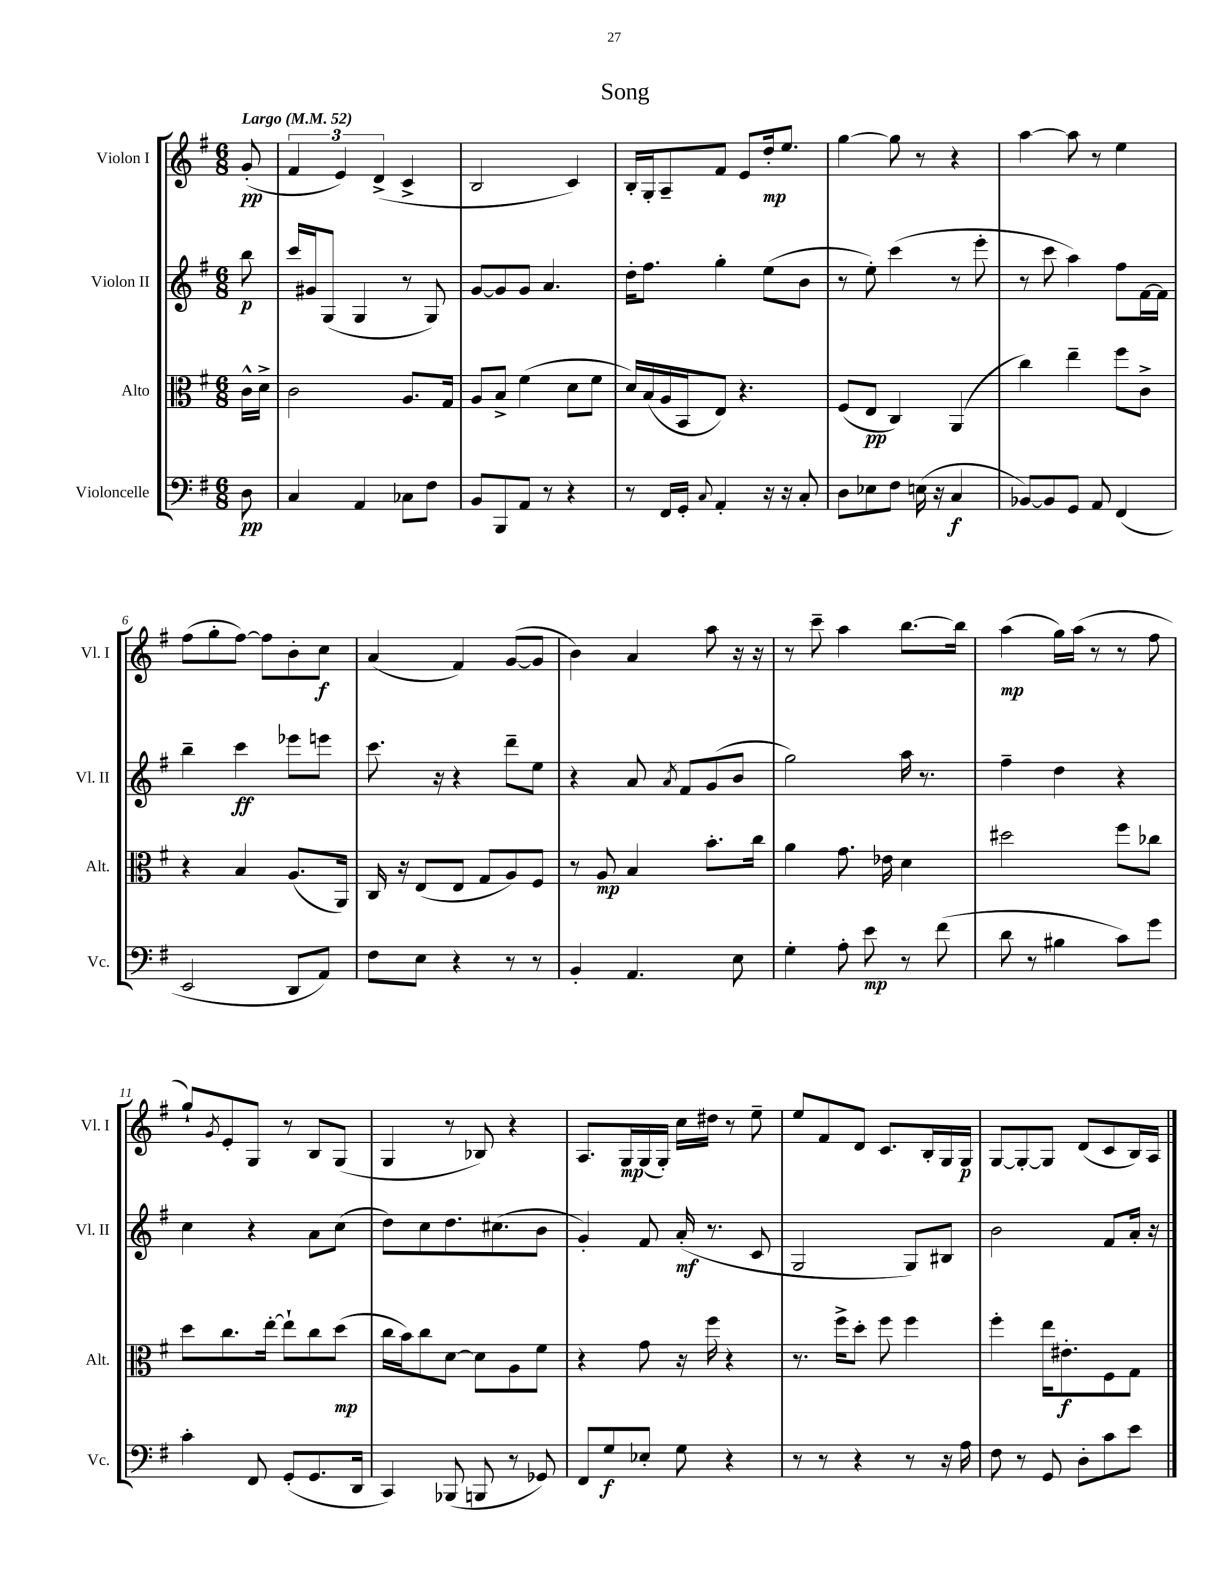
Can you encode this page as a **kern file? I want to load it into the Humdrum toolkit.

**kern	**dynam	**kern	**dynam	**kern	**dynam	**kern	**dynam
*part4	*part4	*part3	*part3	*part2	*part2	*part1	*part1
*staff4	*staff4	*staff3	*staff3	*staff2	*staff2	*staff1	*staff1
*I"Violoncelle	*	*I"Alto	*	*I"Violon II	*	*I"Violon I	*
*I'Vc.	*	*I'Alt.	*	*I'Vl. II	*	*I'Vl. I	*
*clefF4	*	*clefC3	*	*clefG2	*	*clefG2	*
*k[f#]	*	*k[f#]	*	*k[f#]	*	*k[f#]	*
*M6/8	*	*M6/8	*	*M6/8	*	*M6/8	*
*MM52	*	*MM52	*	*MM52	*	*MM52	*
=	=	=	=	=	=	=	=
!	!	!	!	!	!	!LO:TX:a:B:t=Largo	!
8D\	pp	16c^^\LL	.	8bb\	p	(8g'/	pp
.	.	16d^\JJ	.	.	.	.	.
=1	=1	=1	=1	=1	=1	=1	=1
4C/	.	2c\	.	16ccc/LL	.	6f#/	.
.	.	.	.	16g#X/J	.	.	.
.	.	.	.	(8G/J	.	.	.
.	.	.	.	.	.	6e/)	.
4AA/	.	.	.	4G/	.	.	.
.	.	.	.	.	.	(6d^/	.
8C-X\L	.	8.A/L	.	8r	.	4c^/	.
8F#\J	.	.	.	8G/)	.	.	.
.	.	16G/Jk	.	.	.	.	.
=2	=2	=2	=2	=2	=2	=2	=2
8BB/L	.	8A/L	.	[8g/L	.	2B/	.
8BBB/	.	8B^/J	.	8g/]	.	.	.
8AA/J	.	(4f#\	.	8g/J	.	.	.
8r	.	.	.	4.a/	.	.	.
4r	.	8d\L	.	.	.	4c/)	.
.	.	8f#\J	.	.	.	.	.
=3	=3	=3	=3	=3	=3	=3	=3
8r	.	16d/LL)	.	16dd'\KL	.	16B'/LL	.
.	.	(16B/	.	8.ff#\J	.	16G'/J	.
16FF#/LL	.	16A/	.	.	.	8A~/	.
16GG'/JJ	.	16BB/J	.	.	.	.	.
8qqC/	.	.	.	.	.	.	.
4AA'/	.	8E/J)	.	4gg'\	.	8f#/J	.
.	.	4.r	.	.	.	8e/L	.
16r	.	.	.	(8ee\L	.	16dd'/k	mp
16r	.	.	.	.	.	8.ee/J	.
8C'/	.	.	.	8b\J	.	.	.
=4	=4	=4	=4	=4	=4	=4	=4
8D\L	.	(8F#/L	.	8r	.	[4gg\	.
8E-X\	.	8E/J	pp	8ee'\)	.	.	.
8F#\J	.	4C/)	.	(4ccc\	.	8gg\]	.
(16En\	.	.	.	.	.	8r	.
16r	.	.	.	.	.	.	.
4C/	f	(4AA/	.	8r	.	4r	.
.	.	.	.	8eee'\	.	.	.
=5	=5	=5	=5	=5	=5	=5	=5
[8BB-X/L)	.	4cc\)	.	8r	.	[4aa\	.
8BB-/]	.	.	.	8ccc\	.	.	.
8GG/J	.	4ee~\	.	4aa\)	.	8aa\]	.
8AA/	.	.	.	.	.	8r	.
(4FF#/	.	8ff#\L	.	8ff#\L	.	4ee\	.
.	.	8c^\J	.	[16f#\L	.	.	.
.	.	.	.	16f#\JJ]	.	.	.
!!LO:LB:g=z
=6	=6	=6	=6	=6	=6	=6	=6
2EE/	.	4r	.	4bb~\	.	(8ff#\L	.
.	.	.	.	.	.	8gg'\	.
.	.	4B/	.	4ccc\	ff	[8ff#\J)	.
.	.	.	.	.	.	8ff#\L]	.
8DD/L	.	(8.A/L	.	8eee-X\L	.	8b'\	.
8AA/J)	.	.	.	8eeen\J	.	8cc\J	f
.	.	16AA/Jk)	.	.	.	.	.
=7	=7	=7	=7	=7	=7	=7	=7
8F#\L	.	16C/	.	8.ccc\	.	(4a/	.
.	.	16r	.	.	.	.	.
8E\J	.	(8E/L	.	.	.	.	.
.	.	.	.	16r	.	.	.
4r	.	8E/J	.	4r	.	4f#/)	.
.	.	8G/L	.	.	.	.	.
8r	.	8A/)	.	8ddd~\L	.	([8g/L	.
8r	.	8F#/J	.	8ee\J	.	8g/J]	.
=8	=8	=8	=8	=8	=8	=8	=8
4BB'/	.	8r	.	4r	.	4b\)	.
.	.	8A/	mp	.	.	.	.
4.AA/	.	4B/	.	8a/	.	4a/	.
.	.	.	.	8qa/	.	.	.
.	.	.	.	8f#/L	.	.	.
.	.	8.b'\L	.	(8g/	.	8aa\	.
8E\	.	.	.	8b/J	.	16r	.
.	.	16cc\Jk	.	.	.	16r	.
=9	=9	=9	=9	=9	=9	=9	=9
4G'\	.	4a\	.	2gg\)	.	8r	.
.	.	.	.	.	.	8ccc~\	.
8A'\	.	8.g\	.	.	.	4aa\	.
8e\	mp	.	.	.	.	.	.
.	.	16e-X\	.	.	.	.	.
8r	.	4d\	.	16aa\	.	[8.bb\L	.
.	.	.	.	8.r	.	.	.
(8f#\	.	.	.	.	.	.	.
.	.	.	.	.	.	16bb\Jk]	.
=10	=10	=10	=10	=10	=10	=10	=10
8d\	.	2dd#X\	.	4ff#~\	.	(4aa\	mp
8r	.	.	.	.	.	.	.
4B#X\	.	.	.	4dd\	.	16gg\LL)	.
.	.	.	.	.	.	(16aa\JJ	.
.	.	.	.	.	.	8r	.
8c\L)	.	8ff#\L	.	4r	.	8r	.
8g\J	.	8cc-X\J	.	.	.	8ff#\	.
!!LO:LB:g=z
=11	=11	=11	=11	=11	=11	=11	=11
4c'\	.	8dd\L	.	4cc\	.	8gg`/L)	.
.	.	.	.	.	.	8qg/	.
.	.	8.cc\	.	.	.	8e'/	.
8FF#/	.	.	.	4r	.	8G/J	.
.	.	[16ee'\Jk	.	.	.	.	.
(8GG'/L	.	8ee`\L]	.	.	.	8r	.
8.GG/	.	8cc\	.	8a\L	.	8B/L	.
.	.	(8dd\J	mp	(8cc\J	.	(8G/J	.
16DD/Jk	.	.	.	.	.	.	.
=12	=12	=12	=12	=12	=12	=12	=12
4CC/)	.	16cc\LL	.	8dd\L)	.	4G/	.
.	.	16b\J)	.	.	.	.	.
.	.	8cc\	.	8cc\	.	.	.
(8BBB-X/	.	[8d\J	.	8.dd\	.	8r	.
8BBBn/	.	8d\L]	.	.	.	8B-X/)	.
.	.	.	.	(8.cc#X\	.	.	.
8r	.	8A\	.	.	.	4r	.
8GG-X/)	.	8f#\J	.	8b\J	.	.	.
=13	=13	=13	=13	=13	=13	=13	=13
8FF#/L	.	4r	.	4g'/)	.	8.A/L	.
8G/	f	.	.	.	.	.	.
.	.	.	.	.	.	16G/L	mp
8E-X'/J	.	8g\	.	8f#/	.	(16G/	.
.	.	.	.	.	.	16G'/JJ)	.
8G\	.	16r	.	(16a'/	mf	16cc\LL	.
.	.	16ff#\	.	8.r	.	16dd#X\JJ	.
4r	.	4r	.	.	.	8r	.
.	.	.	.	8c/	.	8ee~\	.
=14	=14	=14	=14	=14	=14	=14	=14
8r	.	8.r	.	2G/	.	8ee/L	.
8r	.	.	.	.	.	8f#/	.
.	.	16ff#^\KL	.	.	.	.	.
4r	.	8dd'\J	.	.	.	8d/J	.
.	.	8ff#\	.	.	.	8.c/L	.
8r	.	4ff#\	.	8G/L)	.	.	.
.	.	.	.	.	.	16B'/L	.
16r	.	.	.	8B#X/J	.	16G/	.
16A\	.	.	.	.	.	16G/JJ	p
=15	=15	=15	=15	=15	=15	=15	=15
8F#\	.	4ff#'\	.	2b\	.	[8G/L	.
8r	.	.	.	.	.	8G'/_	.
8GG/	.	16ee\KL	.	.	.	8G/J]	.
.	.	8.e#X'\	f	.	.	.	.
8D'\L	.	.	.	.	.	(8d/L	.
8c\	.	8F#\	.	8f#/L	.	8c/	.
8e\J	.	8G\J	.	16a'/Jk	.	16B/L)	.
.	.	.	.	16r	.	16A/JJ	.
==	==	==	==	==	==	==	==
*-	*-	*-	*-	*-	*-	*-	*-
